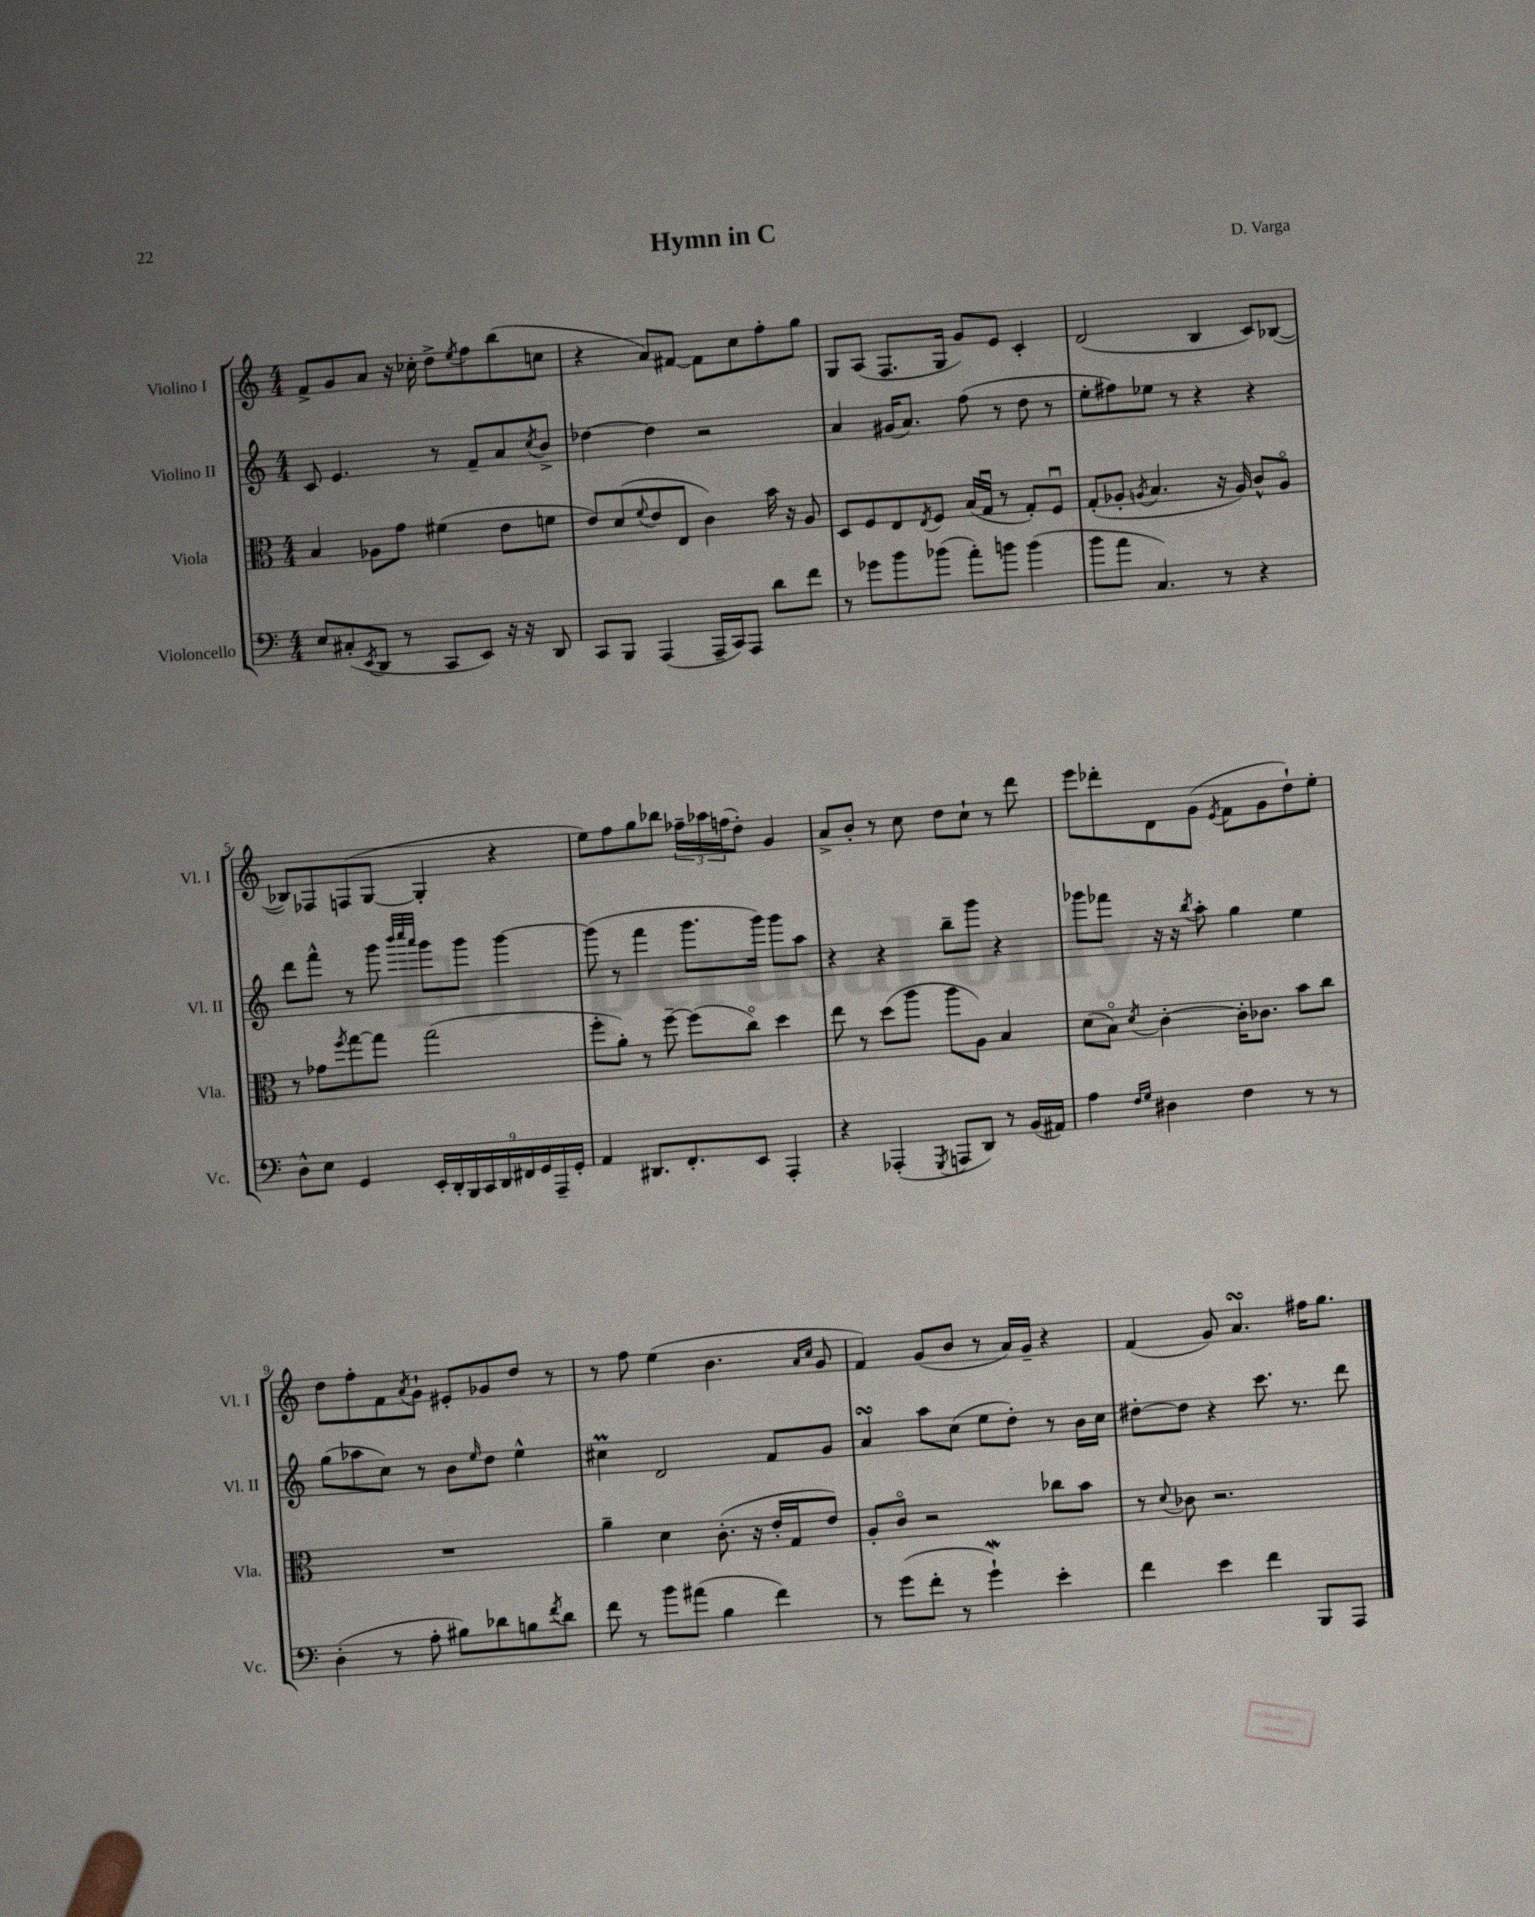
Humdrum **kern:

**kern	**kern	**kern	**kern
*staff4	*staff3	*staff2	*staff1
*clefF4	*clefC3	*clefG2	*clefG2
*k[]	*k[]	*k[]	*k[]
*M4/4	*M4/4	*M4/4	*M4/4
8E/L	4B/	8c/	8f^/L
(8C#'/	.	4.e/	8g/
8qEE/	.	.	.
8DD/J	8A-\L	.	8a/J
8r	8g\J	.	16r
.	.	.	16cc-'\
8CC/L	(4f#\	8r	8dd^\L
.	.	.	8qee/
8EE/J)	.	8f~/L	8ff\
16r	8e\L	8a/	(8bb\
16r	.	.	.
.	.	8qcc/	.
8DD/	8f\J	8b^/J	8cc\J
=	=	=	=
8CC/L	8e/L)	[4dd-\	4r
8BBB/J	(8d/	.	.
.	8qqf/	.	.
(4AAA/	8e/	4dd-\]	8a/L)
.	8E/J	.	[8f#/J
16AAA~/LL	4c\)	2r	8f#\]L
16CC/J)	.	.	.
8AAA/J	.	.	8cc\
8d\L	16b\	.	8ff'\
.	16r	.	.
8f\J	8A/	.	8gg\J
=	=	=	=
8r	8D/L	4a/	8G/L
8g-\L	8F/	.	(8A/J
8b\	8E/	(16g#/LK	8.F/L
.	.	8.a/J)	.
.	8qE/	.	.
(8b-\J	8F/J	.	.
.	.	.	16G/Jk
8a'\L)	(16B/LL	(8ff\	8g/L)
.	16Gu/JJ	.	.
8b\J	8r	8r	8e/J
(4b\	8G'/L)	8dd\	4c'/
.	8Fu/J	8r	.
=	=	=	=
8b\L	(8G'/L	8ee'\L	(2d/
8a\J	8A-'/J	8ff#\)	.
.	8qA/	.	.
4.C/)	4.B/	8ee-\J	.
.	.	8r	.
.	.	4r	4B/
8r	16r	.	.
.	16A/)	.	.
4r	8c^^/L	4r	8c/L)
.	8Ao/J	.	([8B-/J
=	=	=	=
8D^^\L	8r	8ddd\L	8B-/]L)
8E\J	8g-\L	8fff^^\J	8F-/
.	8qff/	.	.
4GG/	[8gg\	8r	(8F/
.	8gg\]J	8ggg\	[8G/J
.	.	32qqbbb/LLL	.
.	.	32qqcccc/	.
.	.	32qqaaa/JJJ	.
18EE'/LL	(2gg\	8ggg\L	4G'/]
18DD'/	.	.	.
18BBB/	.	.	.
.	.	8ggg\J	.
18CC/	.	.	.
18DD/	.	.	.
.	.	[4ggg\	4r
18FF#/	.	.	.
18GG/	.	.	.
18AAA~/	.	.	.
18GG'/JJ	.	.	.
=	=	=	=
4AA/	8ff'\L	(8ggg\]	8ee\L)
.	8a'\J)	8r	8ff\
8.DD#/L	8r	4fff\	8gg\
.	[8ff~\	.	8bb-\J
8.FF'/	.	.	.
.	(8ff\]L	8.ggg\L	24ff-~\LL
.	.	.	24aa-\
.	.	.	(24ff\J
8EE/J	8cco\J)	.	8dd'\J)
.	.	16ggg\Jk)	.
4AAA'/	4dd\	8ggg\L	4g/
.	.	8aa\J	.
=	=	=	=
4r	8ee\	4r	8a^/L
.	8r	.	8b'/J
(4AAA-'/	(8dd\L	4r	8r
.	8aa\J	.	8cc\
8qGGG/	.	.	.
8AAA/L	8aa\L	8bb~\L	8dd\L
8DD/J)	8A\J)	8ggg\J	8cc`\J
8r	4B/	4r	8r
(16BB/LL	.	.	8ddd\
16AA#/JJ)	.	.	.
=	=	=	=
4A\	(8d\L	8ggg-\L	8eee\L
.	8Bo\J)	8fff-\J	8ddd-'\
16qqF/LL	.	.	.
16qqG/JJ	8qd/	.	.
4D#\	[4c'\	16r	8d\
.	.	16r	.
.	.	8qbb/	.
.	.	8aa'\	(8g\J
.	.	.	8qe/
4F\	16c'\]LK	4gg\	8f\L
.	8.c-\J	.	.
.	.	.	8g\
8r	8b\L	4ee\	8dd`\)
8r	8cc\J	.	8ee'\J
=	=	=	=
(4D'\	1r	(8gg\L	8dd\L
.	.	8aa-\	8ff'\
8r	.	8cc\J)	8f\
.	.	.	8qa/
8A'\	.	8r	8g`\J
8B#\L)	.	8b\L	8e#'/L
.	.	16qqee/	.
8d-\	.	8dd\J	8g-/
8B\	.	4ee^^\	8dd/J
8qf/	.	.	.
8d-\J	.	.	8r
=	=	=	=
8f\	4a~\	4cc#\	8r
8r	.	.	8ff\
8b\L	4d\	2d/	(4ee\
(8a#\J	.	.	.
4B\	(8.c'\	.	4.b\
.	16r	.	.
4f\)	16e'/LL	8f/L	.
.	16G/J	.	.
.	.	.	16qqa/LL
.	.	.	16qqcc/JJ
.	8e/J)	8g/J	8g/
=	=	=	=
8r	8A'/L	4a/	4f/)
(8g\L	8co/J	.	.
8f'\J	2r	8aa\L	(8g/L
8r	.	(8cc\J	8b/J
4g`\)	.	8ee\L	8r
.	.	8dd'\J)	16a/LL)
.	.	.	16g~/JJ
4e'\	8cc-\L	8r	4r
.	8b\J	16b\LL	.
.	.	16cc\JJ	.
=	=	=	=
4f\	8r	[8dd#'\L	(4f/
.	8qqd/	.	.
.	8c-\	8dd#\]J	.
4e\	2.r	4r	8g/)
.	.	.	4.a/
4f\	.	8.ccc\	.
.	.	8.r	.
8BBB/L	.	.	16ff#\LK
.	.	.	8.gg\J
8AAA/J	.	8ddd\	.
==	==	==	==
*-	*-	*-	*-
